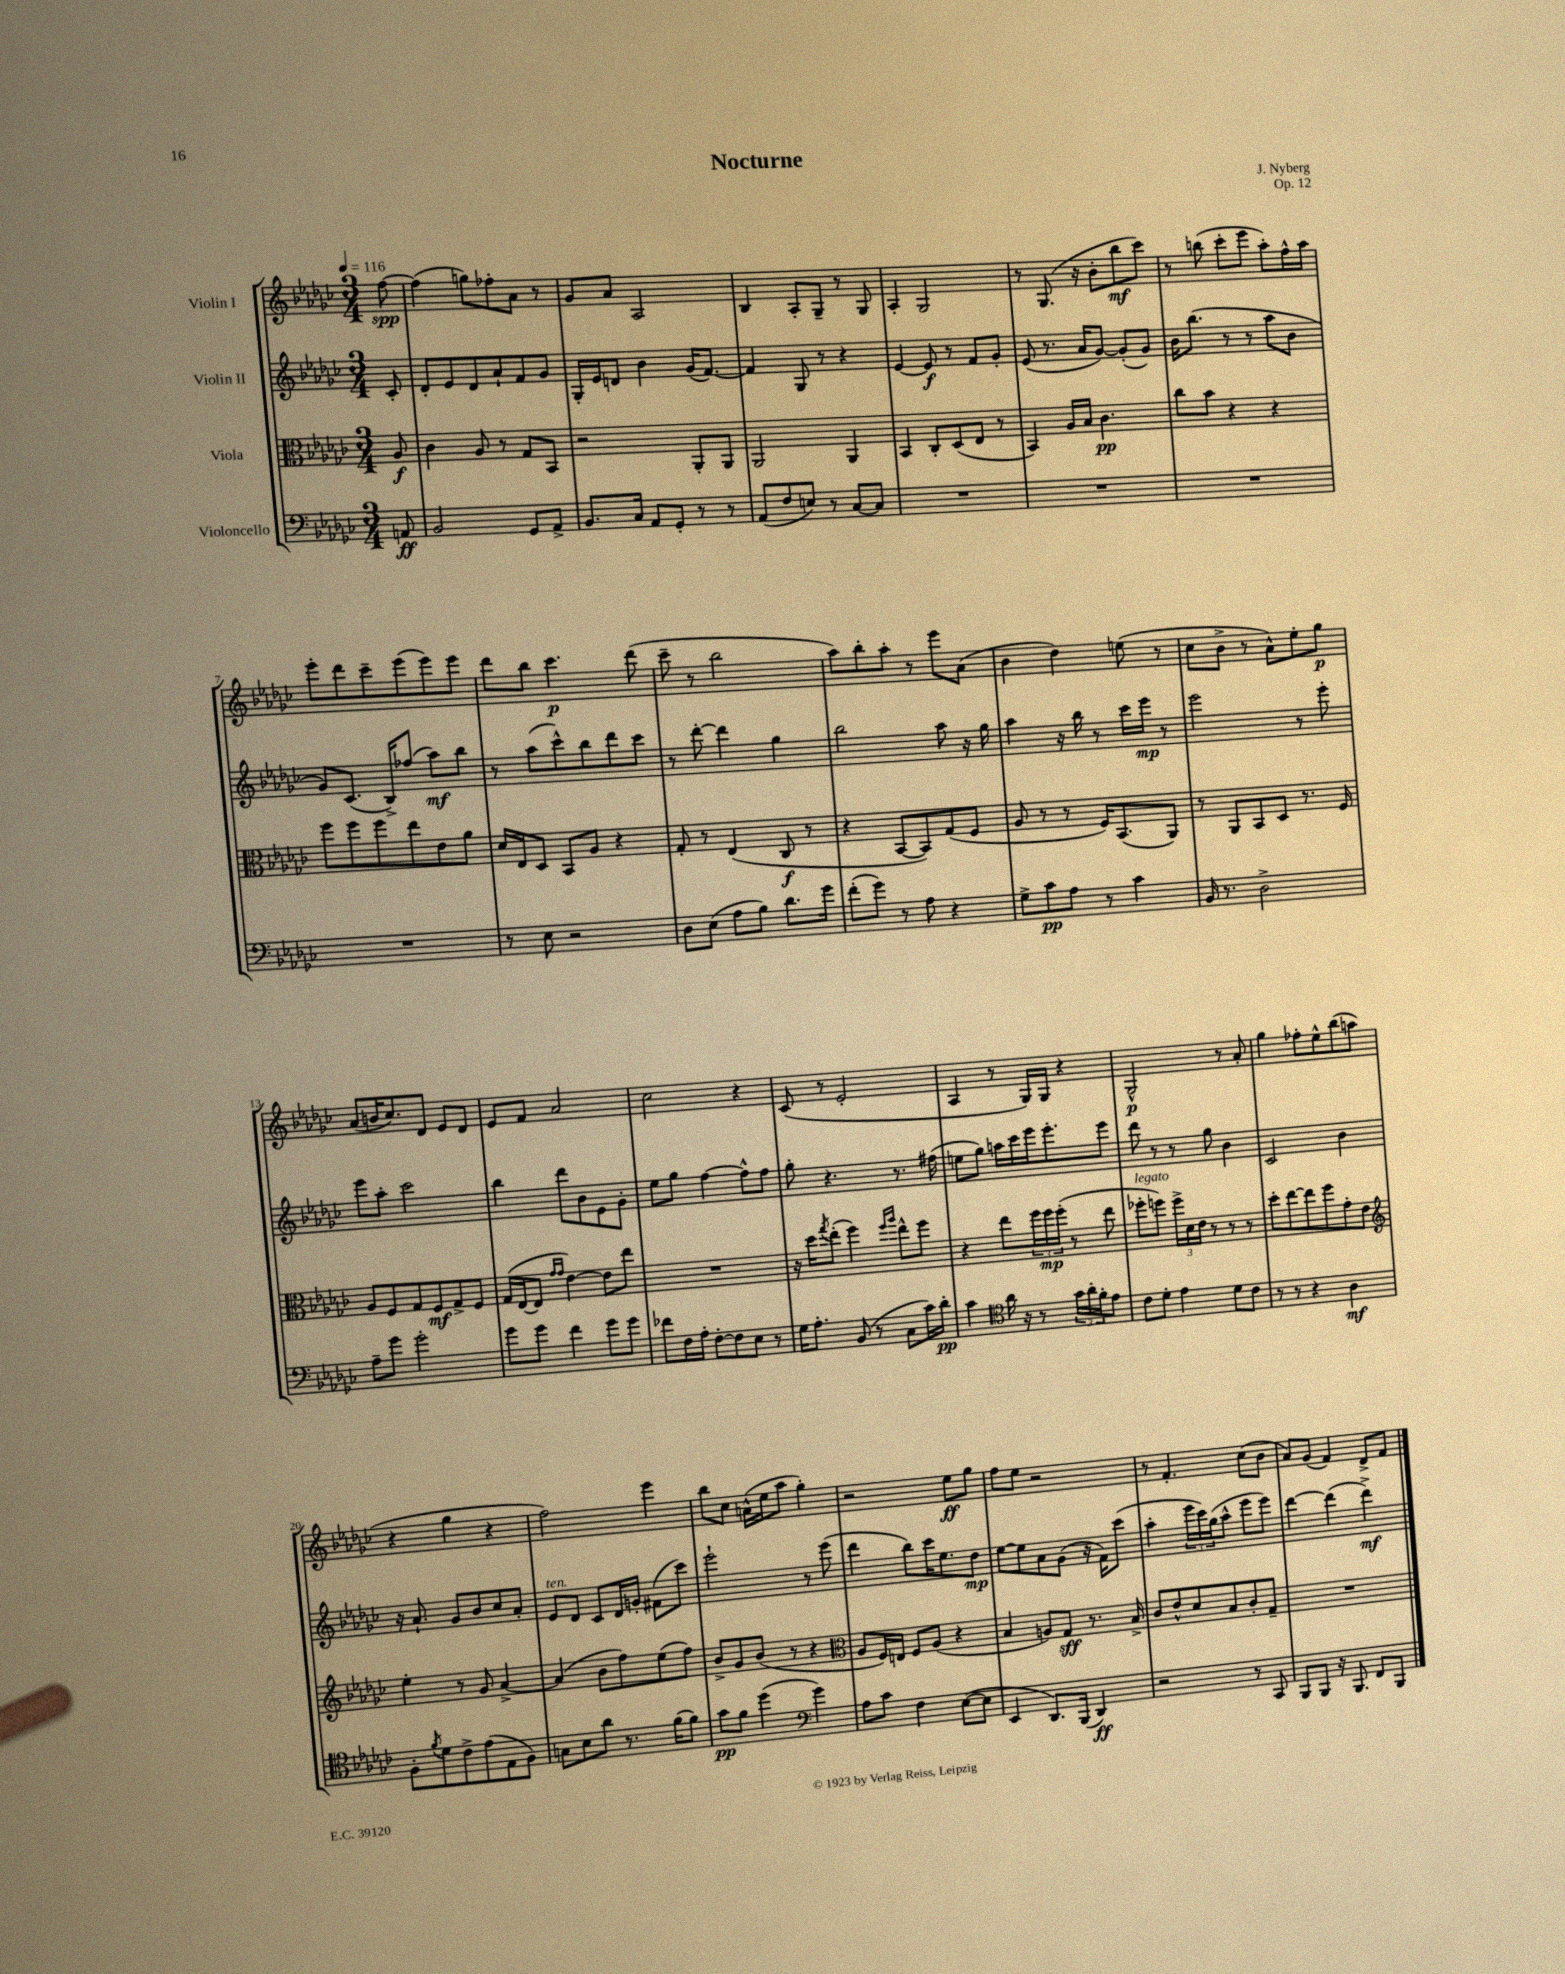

**kern	**kern	**kern	**kern
*staff4	*staff3	*staff2	*staff1
*clefF4	*clefC3	*clefG2	*clefG2
*k[b-e-a-d-g-c-]	*k[b-e-a-d-g-c-]	*k[b-e-a-d-g-c-]	*k[b-e-a-d-g-c-]
*M3/4	*M3/4	*M3/4	*M3/4
*MM116	*MM116	*MM116	*MM116
8AA	8A-	8c-'	[8ff
=	=	=	=
2BB-	4c-	8d-'	(4ff]
.	.	8e-	.
.	8A-	8d-	8gg)
.	8r	8a-`	8ff-'
8GG-	8G-	8f	8a-
8AA-^	8BB-	8g-	8r
=	=	=	=
8.BB-	2r	16G-'	8g-
.	.	16e-	.
.	.	8d	8a-
16C-	.	.	.
8AA-	.	4b-	2A-
8GG-'	.	.	.
8r	8AA-'	(16g-	.
.	.	[8.f)	.
8r	8AA-	.	.
=	=	=	=
(8AA-	2AA-	4f]	4B-
8F	.	.	.
8E)	.	8G-	8A-'
8r	.	8r	8G-~
[8C-	4AA-	4r	8r
8C-]	.	.	8G-
=	=	=	=
2.r	4BB-	[4e-	4A-'
.	8C-'	8e-]	2G-
.	(8D-	8r	.
.	8E-	8f	.
.	8r	8g-'	.
=	=	=	=
2.r	4BB-)	(8e-	8r
.	.	8.r	(8.G-
.	16A-	.	.
.	16B-	16a-	16r
.	4.c-	[8g-)	8b-'
.	.	(8g-']	8bb-
.	.	8g-)	8ccc-)
=	=	=	=
2.r	8cc-	16b-	8r
.	.	(8.bb-	.
.	8b-	.	(8bb
.	4r	8r	8ccc-'
.	.	8r	8eee-
.	4r	8aa-	8aa-')
.	.	8b-	16ff^^
.	.	.	16aa-
=	=	=	=
2.r	8ff	8g-)	8eee-'
.	8ff	(8.c-	8ddd-
.	8ff	.	8ccc-~
.	.	16B-^)	.
.	8ee-	(8ff-	(8eee-
.	8e-	8aa-)	8eee-)
.	8a-	8bb-	8eee-
=	=	=	=
8r	16d-	8r	8ddd-
.	16E-	.	.
8E-	8D-	(8aa-	8bb-
2r	8BB-	8ccc-^^)	4.ccc-
.	8A-	8bb-	.
.	4r	8ddd-	.
.	.	8ccc-	(8ddd-
=	=	=	=
8D-	8G-'	8r	8ccc-~
(8E-	8r	[8ddd-'	8r
8A-	(4E-	4ddd-]	2bb-
8B-)	.	.	.
8.d-	8C-	4gg-	.
.	8r	.	.
16g-	.	.	.
=	=	=	=
(8f'	4r	2bb-	8aa-)
8g-)	.	.	8bb-'
8r	[8BB-	.	8aa-'
8A-	8BB-])	.	8r
4r	(8G-	8aa-	8eee-
.	8F	16r	(8a-
.	.	16gg-	.
=	=	=	=
8G-^	8A-	4aa-	4b-
8c-	8r	.	.
8A-	8r	16r	4dd-)
.	.	16bb-	.
8r	16F)	8r	.
.	(8.BB-	.	.
4c-	.	16ccc-	(8ee
.	.	16eee-	.
.	8AA-)	8r	8r
=	=	=	=
16BB-	8r	2eee-	8cc-
8.r	.	.	.
.	8AA-	.	8b-^
2D-^	8BB-	.	8r
.	8D-	.	8a-^^)
.	8.r	8r	8ee-'
.	.	8eee-'	8gg-
.	16F	.	.
=	=	=	=
8A-~	8A-	8eee-	(8a-
8g-	8F	8aa-'	16b
.	.	.	8.cc-)
2g-'	8G-	2ccc-	.
.	8F	.	8d-
.	8G-^	.	8e-
.	8F	.	8d-
=	=	=	=
8g-	(16G-	4bb-	8e-
.	[16E-	.	.
8g-	8E-]	.	8f
.	16qqg-	.	.
.	16qqg-	.	.
4f	[4e-)	8ddd-	2a-
.	.	8b-	.
8g-	8e-]	8e-	.
8g-	8ee-	8g-'	.
=	=	=	=
8f-	2.r	8ee-	2cc-
16F	.	8gg-	.
16A-'	.	.	.
[8F'	.	[4ff	.
8F]	.	.	.
8E-	.	8ff^^]	4r
8r	.	8ff	.
=	=	=	=
16G-	16r	8gg-'	(8c-
8.A-'	16dd-	.	.
.	8qgg-	.	.
.	(8ee-'	4.r	8r
(8BB-	4ff)	.	2e-'
8r	.	.	.
.	16qqff	.	.
.	16qqaa-	.	.
8C-	8ee-^^	8.r	.
16c-)	8ff	.	.
16d-'	.	(16ff#	.
=	=	=	=
4c-	4r	8ee	4A-
.	.	8gg-)	.
*clefC4	*	*	*
16a-	8ee-	16aa	8r
16r	.	16ccc-	.
8r	24ff	16eee-	16G-)
.	24ff	.	.
.	.	8.eee-'	16G-
.	(24ff'	.	.
24g-	8r	.	4r
24a-'	.	.	.
24f'	.	.	.
8e-	8ee-	8eee-	.
=	=	=	=
8c-	8ff-'	8ddd-	2G-^^
8d-'	8ff)	8r	.
4e-	24ff^	8r	.
.	24d-	.	.
.	24e-	.	.
.	8r	8gg-	.
8d-	8r	4b-	8r
8c-	8r	.	8a-'
=	=	=	=
8r	8dd-'	2c-	4gg-
8r	[8ee-	.	.
4r	8ee-]	.	8ff-'
.	8ff	.	8ee-^^
4A-	8g-'	4b-	(8bb-
.	8e-	.	8aa
=	=	=	=
*	*clefG2	*	*
8F'	4ee-'	16r	4r
.	.	8.a-`	.
8qf	.	.	.
8d-	.	.	.
8c-^	8r	8g-	4gg-
(8e-	8g-	8b-	.
8E-	[4a-^	8cc-	4r
8F)	.	8a-'	.
=	=	=	=
8G	(4a-]	8e-	2ff)
8B-	.	8d-	.
8a-	8b-	8c-	.
8.r	8ff)	16d-	.
.	.	16g'	.
.	(8ee-	(8f#	4eee-
(16f	.	.	.
8f)	8ff)	8ccc-)	.
=	=	=	=
8g-	8b-^	2eee-`	8bb-
8f	8g-	.	8cc-
(4dd-	(8b-	.	(16a^^
.	.	.	16ee-
.	8r	.	8aa-
*clefF4	*	*	*
4g-)	4r	8r	4gg-')
.	.	(8eee-	.
=	=	=	=
*	*clefC3	*	*
8A-	8A-	4ddd-	2r
8c-	16F)	.	.
.	16E	.	.
4F	8F	8bb-)	.
.	(8A-	16ccc-	.
.	.	8.ee-	.
([8E-	4r	.	8ee-
8E-]	.	8dd-	8gg-
=	=	=	=
4EE-	4B-	[8ee-	8ff
.	.	8ee-]	8ee-
8.DD-)	8A)	8a-	2r
.	8G-	(8g-	.
(16BBB-	.	.	.
4DD-)	8.r	16r	.
.	.	16f)	.
.	.	(8ccc-	.
.	16B-^	.	.
=	=	=	=
2r	8c-	4aa-'	8r
.	8e-^^	.	4.f'
.	8d-	24eee-	.
.	.	24ccc-)	.
.	.	(24gg-	.
.	8B-	8aa-^^	.
8r	8c-'	8eee-	(8cc-
8CC-	8G-~	8eee-)	8b-
=	=	=	=
8BBB-	2.r	[4ddd-	8a-)
8BBB-	.	.	(8g-
16r	.	(4ddd-]	4f)
8.BBB-	.	.	.
8FF	.	4ddd-^)	8d-^
8BBB-	.	.	8f
==	==	==	==
*-	*-	*-	*-
